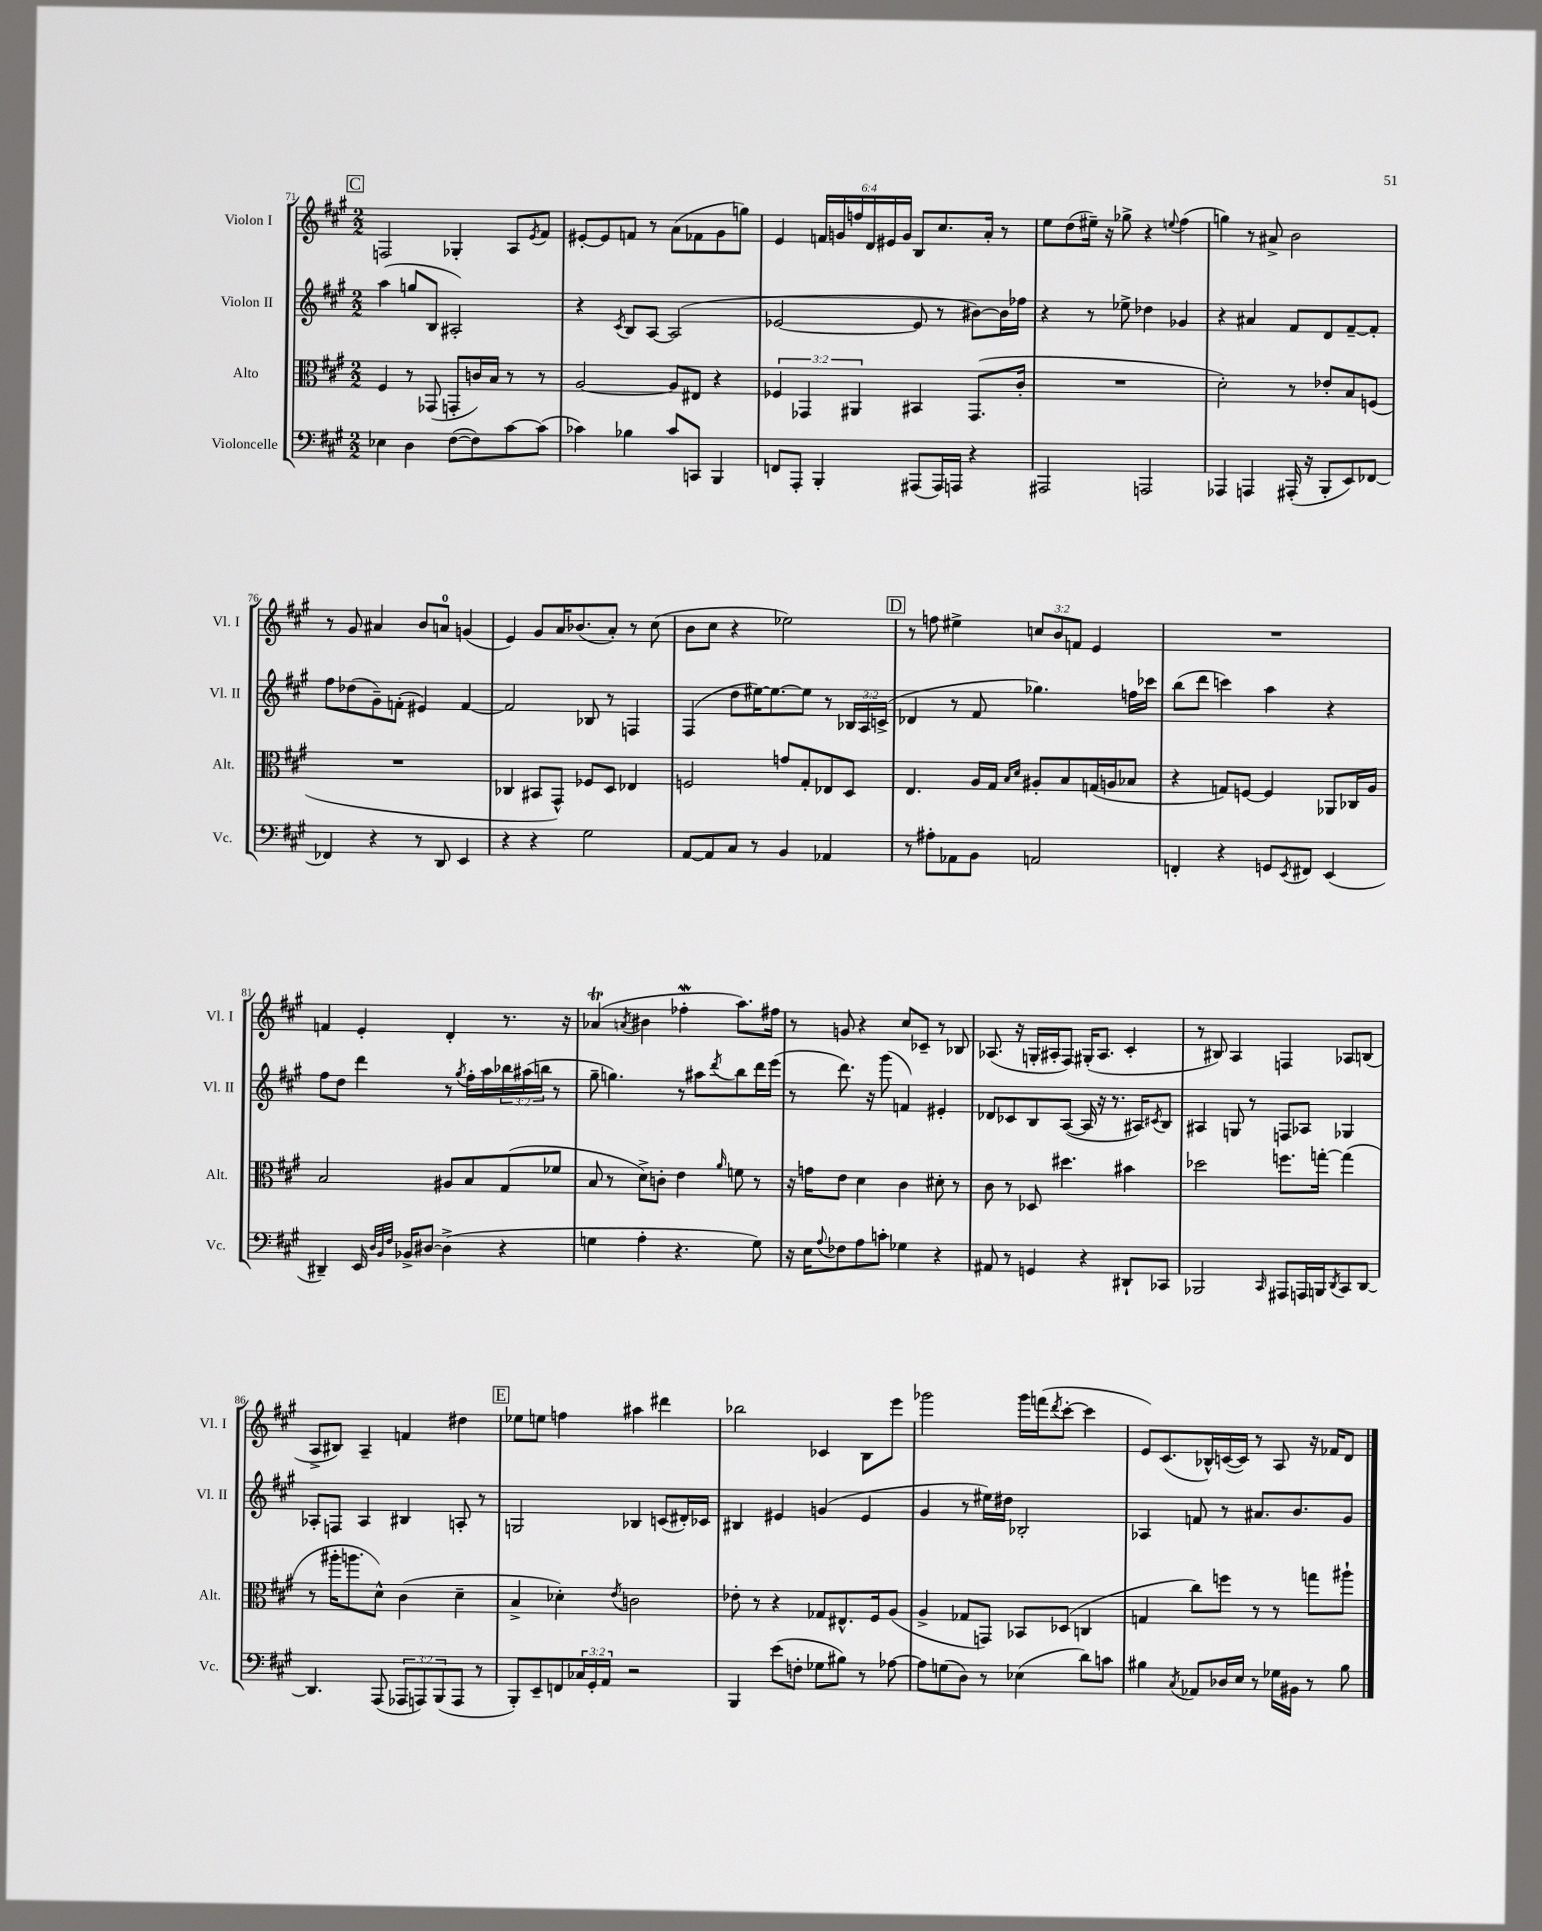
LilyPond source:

<<
\new StaffGroup <<
\new Staff = "s0" \with { instrumentName = "Violon I" shortInstrumentName = "Vl. I" } {
    \clef treble \key a \major \numericTimeSignature \time 2/2 \override Staff.TupletNumber.text = #tuplet-number::calc-fraction-text
    \mark \markup { \box "C" } f2 ges4-. a8 \acciaccatura { e'8 } fis'8 |
    eis'8~-. eis'8 f'8 r8 a'8( fes'8 gis'8 g''8) |
    e'4 \tuplet 6/4 { f'16 g'16 f''16 d'16 eis'16 g'16 } b8 cis''8. a'16-. r8 |
    e''8 d''8( eis''16--) r16 ges''8-> r4 \appoggiatura { e''8 } fis''4( |
    g''4) r8 ais'8-> b'2 |
    r8 gis'8 ais'4 b'8 a'8-0 g'4( |
    e'4) gis'8 a'16 bes'8.( a'8-.) r8 cis''8( |
    b'8 cis''8 r4 ees''2) |
    \mark \markup { \box "D" } r8 f''8 eis''4-> \tuplet 3/2 { c''8 b'8 f'8 } e'4 |
    R1 |
    f'4 e'4-. d'4-. r8. r16 |
    aes'4\trill( \acciaccatura { a'8 } bis'4 fes''4-.\mordent a''8.) fis''16 |
    r8 g'8 r4 cis''8 ces'8-- r8 bes8 |
    aes8.( r16 g16-. ais16-. fis8) gis16-.( ais8. cis'4-. |
    r8 bis8) a4 f4 aes8 b8( |
    a8-> bis8) a4-- f'4 dis''4 |
    \mark \markup { \box "E" } ees''8 e''8 f''4 ais''4 dis'''4 |
    bes''2 ces'4 b8 e'''8 |
    ges'''2 ges'''16 f'''16( \acciaccatura { d'''8 } cis'''8~-. cis'''4 |
    e'8) cis'8.( bes16-^) c'16~( c'16) r8 a8 r16 fes'16 d'8 \bar "|." |
}
\new Staff = "s1" \with { instrumentName = "Violon II" shortInstrumentName = "Vl. II" } {
    \clef treble \key a \major \numericTimeSignature \time 2/2 \override Staff.TupletNumber.text = #tuplet-number::calc-fraction-text
    \mark \markup { \box "C" } a''4( g''8 b8 ais2-.) |
    r4 \acciaccatura { cis'8 } b8 a8~ a2( |
    ees'2~ ees'8 r8 bis'8~) bis'16 fes''16 |
    r4 r8 ees''8-> des''4 ges'4 |
    r4 ais'4 fis'8 d'8 fis'8~-- fis'8-. |
    fis''8 des''8( gis'8--) f'8-.( eis'4) f'4~ |
    f'2 bes8 r8 f4 |
    fis4( d''8 eis''16~) eis''8.~ eis''8 r8 \tuplet 3/2 { bes16 a16 c'16->( } |
    \mark \markup { \box "D" } des'4 r8 fis'8 ges''4.) f''16 ces'''16 |
    b''8( d'''8 c'''4) a''4 r4 |
    fis''8 d''8 d'''4 r8 \acciaccatura { gis''8 } fis''16-. a''16 \tuplet 3/2 { bes''16 ais''16( b''16 } r8 |
    gis''8-- g''4.) r8 ais''8 \acciaccatura { d'''8 } b''8 d'''16 e'''16( |
    r8 d'''8.) r16 gis'''8( f'4) eis'4-. |
    des'8 ces'8 b8 a8~( a16 r16 r8. ais16) \acciaccatura { cis'8 } b8 |
    ais4 g8 r8 f8 aes8 ges4 |
    aes8-. f8 aes4 bis4 a8-. r8 |
    \mark \markup { \box "E" } g2 bes4 c'8( dis'16-.) ces'16 |
    bis4 eis'4 g'4( eis'4 |
    gis'4 r8 eis''16) dis''16 bes2-. |
    aes4 f'8 r8 ais'8. b'8. gis'8 \bar "|." |
}
\new Staff = "s2" \with { instrumentName = "Alto" shortInstrumentName = "Alt." } {
    \clef alto \key a \major \numericTimeSignature \time 2/2 \override Staff.TupletNumber.text = #tuplet-number::calc-fraction-text
    \mark \markup { \box "C" } fis4 r8 ges,8( g,8-. c'16) b16 r8 r8 |
    a2~ a8 eis8 r4 |
    \tuplet 3/2 { fes4 ges,4 ais,4 } bis,4 ges,8.( cis'16-. |
    R1 |
    d'2-.) r8 ees'8-. b8 f8( |
    R1 |
    ces4 bis,8 gis,8-^) fes8 d8 ees4 |
    f2 g'8 gis8-. ees8 d8 |
    \mark \markup { \box "D" } e4. a16 gis16 \grace { b16 d'16 } ais8-. b8 g16( a16 bes8 |
    r4 g8) f8~ f4 aes,8 ces16 a16 |
    b2 ais8 b8 gis8( fes'8 |
    b8 r8 d'8->) c'8-. e'4 \grace { a'16 } f'8 r8 |
    r16 g'16 e'8 d'4 cis'4 dis'8-. r8 |
    cis'8 r8 des8 dis''4. bis'4 |
    des''2 f''8. g''16~-. g''4( |
    r8 ais''16-. a''8. d'8-^) cis'4( d'4-- |
    \mark \markup { \box "E" } b4-> des'4-.) \acciaccatura { e'8 } c'2 |
    ees'8-. r8 r4 ges8 eis8.-^ fis16 a8( |
    a4-> ges8 g,8) bes,8 des8( c4 |
    g4 cis''8) f''8 r8 r8 g''8 ais''8-! \bar "|." |
}
\new Staff = "s3" \with { instrumentName = "Violoncelle" shortInstrumentName = "Vc." } {
    \clef bass \key a \major \numericTimeSignature \time 2/2 \override Staff.TupletNumber.text = #tuplet-number::calc-fraction-text
    \mark \markup { \box "C" } ees4 d4 fis8~( fis8) cis'8~ cis'8( |
    ces'4) bes4 ces'8 c,8 b,,4 |
    f,8 a,,8-. b,,4-. ais,,8( ais,,16) a,,16 r4 |
    ais,,2 a,,2 |
    aes,,4 a,,4 ais,,16-.( r16 b,,8-. e,8) fes,8~ |
    fes,4 r4 r8 d,8 e,4 |
    r4 r4 gis2 |
    a,8~ a,8 cis8 r8 b,4 aes,4 |
    \mark \markup { \box "D" } r8 ais8-. aes,8 b,8 a,2 |
    f,4-. r4 g,8 \acciaccatura { e,8 } fis,8 e,4( |
    dis,4--) e,16 \grace { d32 b,32 fis32 } bes,16-> dis8~ dis4->( r4 |
    g4 a4-. r4. g8) |
    r16 e16 \appoggiatura { a8 } fes8 a8 c'8-. ges4 r4 |
    ais,8 r8 g,4 r4 dis,8-! ces,8 |
    bes,,2 \grace { cis,16 } ais,,8 a,,16 b,,16 \acciaccatura { d,8 } cis,8 d,8~ |
    d,4. a,,8( \tuplet 3/2 { aes,,8 a,,8) b,,8( } a,,8 r8 |
    \mark \markup { \box "E" } b,,8-.) e,8-- f,8 \tuplet 3/2 { ces16 gis,16-. a,16 } r2 |
    b,,4 e'8( f8-. ges8 bis8) r8 aes8~ |
    aes8 g8( d8) r8 ees4( d'8) c'8 |
    bis4 \acciaccatura { cis8 } aes,8 des16 e16 r8 ges16 bis,16 r8 bis8 \bar "|." |
}
>>
>>
\layout { \context { \Score currentBarNumber = #71 } }
